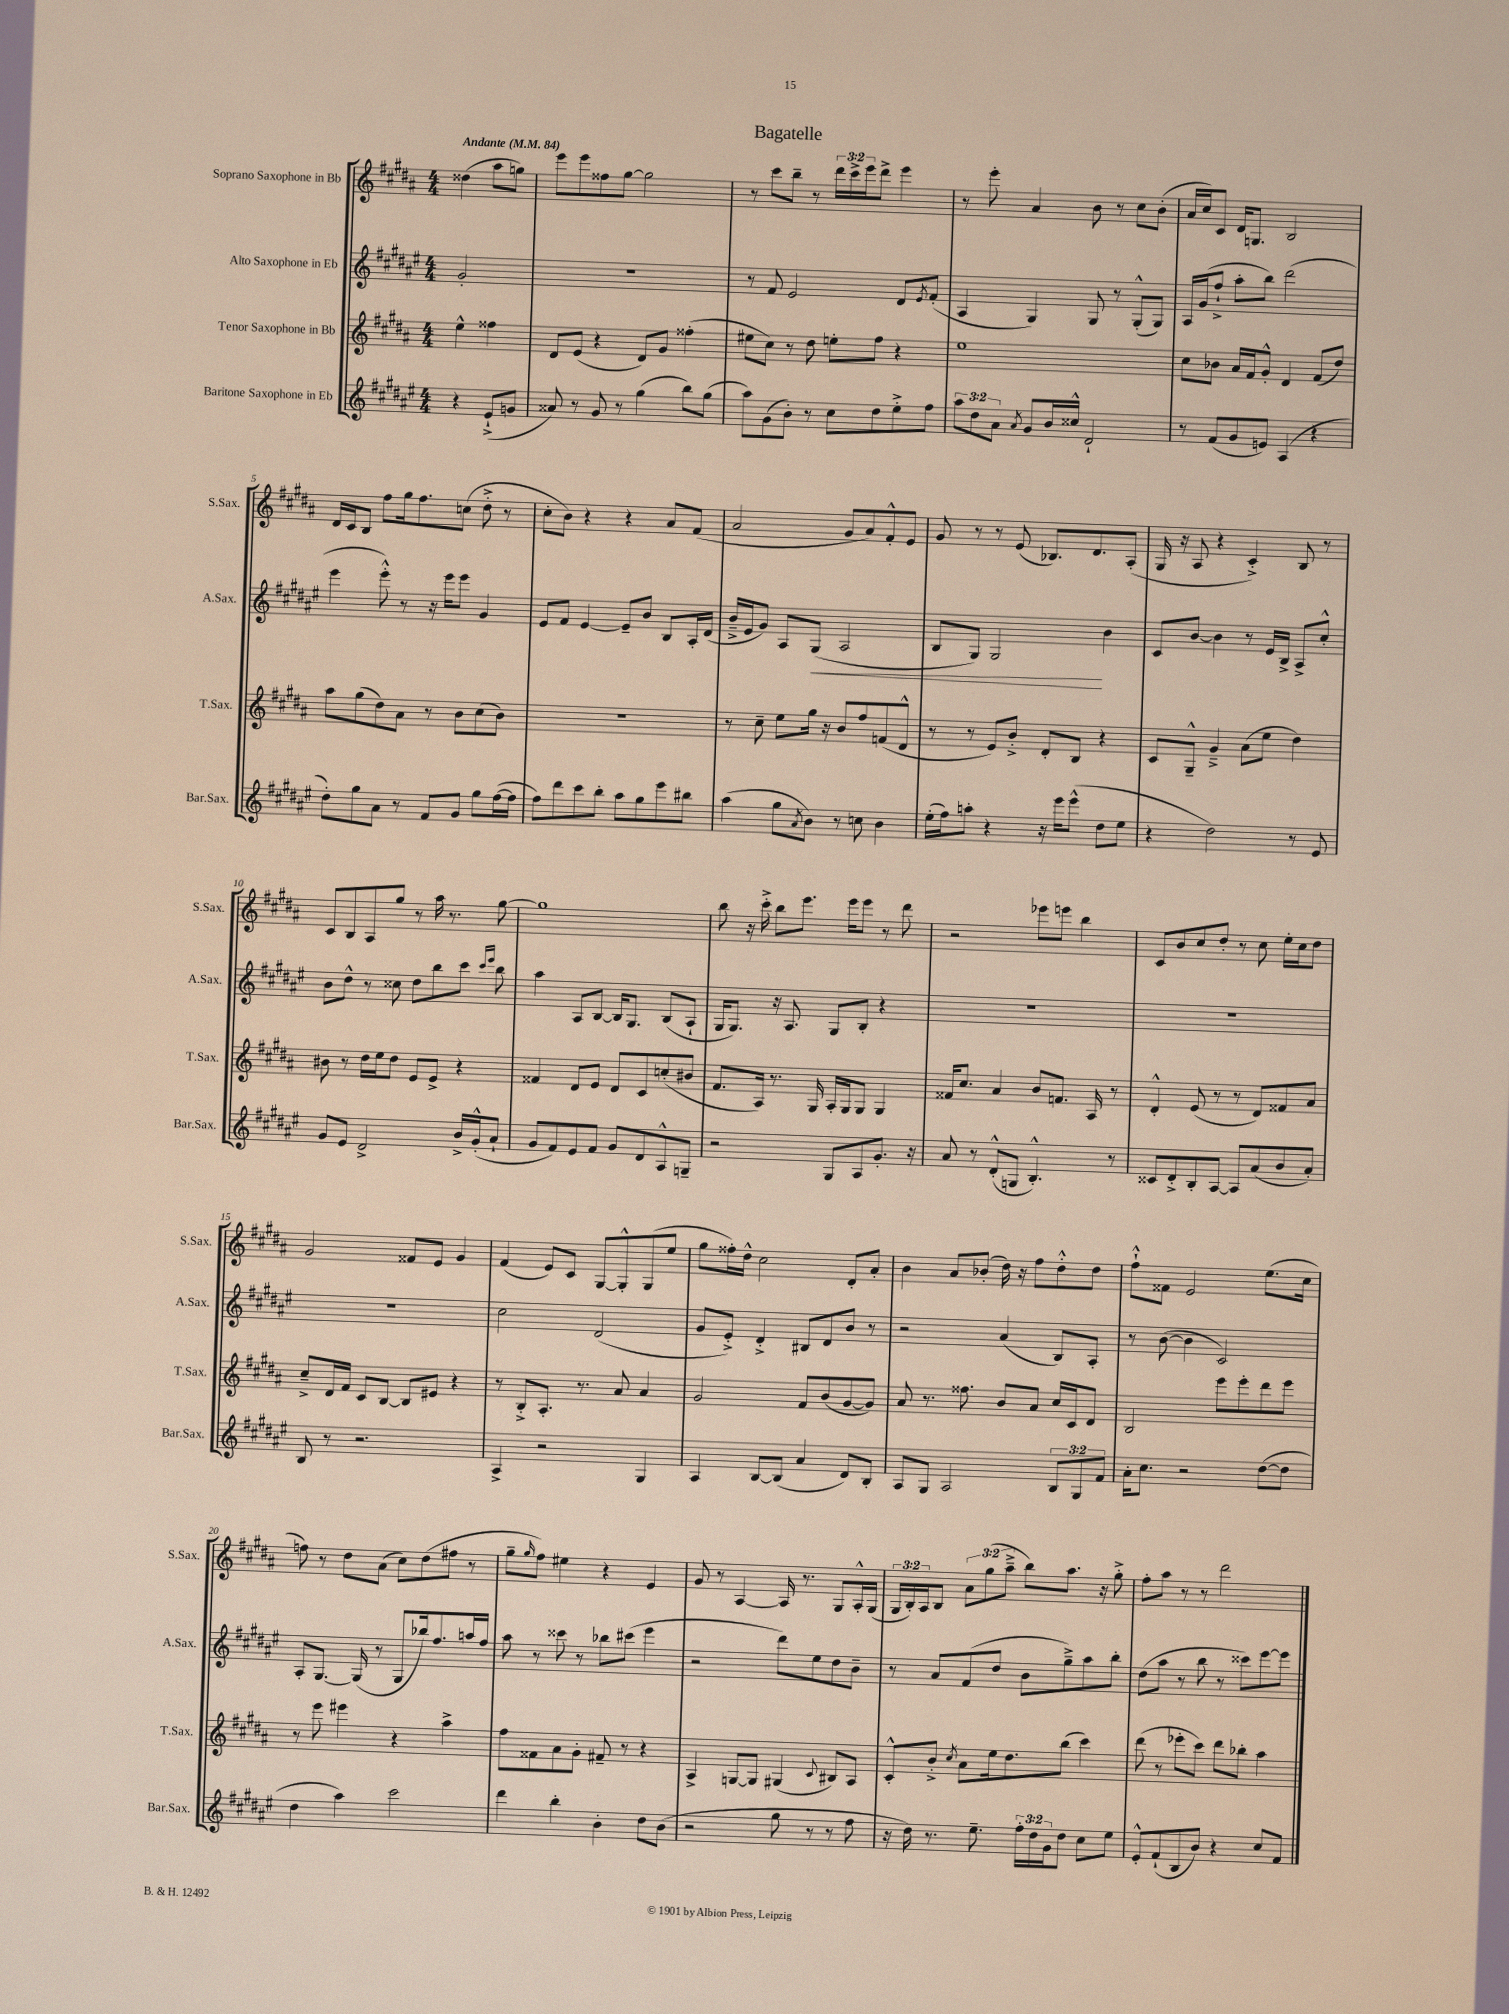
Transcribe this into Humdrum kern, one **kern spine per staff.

**kern	**kern	**kern	**kern
*staff4	*staff3	*staff2	*staff1
*clefG2	*clefG2	*clefG2	*clefG2
*k[f#c#g#d#a#e#]	*k[f#c#g#d#a#]	*k[f#c#g#d#a#e#]	*k[f#c#g#d#a#]
*M4/4	*M4/4	*M4/4	*M4/4
*MM84	*MM84	*MM84	*MM84
4r	4ee^^	2g#'	(4dd##
(8e#`^	4ff##	.	8aa#
8g	.	.	8gg)
=	=	=	=
8a##)	8d#	1r	8eee
8r	(8e	.	8eee
8g#	4r	.	8ff##
8r	.	.	[8gg#
(4gg#	8d#)	.	2gg#]
.	8g#	.	.
8bb)	(4ff##'	.	.
(8gg#	.	.	.
=	=	=	=
8aa#)	8ee#	8r	8r
(8g#	8cc#)	8f#	8ccc#
8b')	8r	2e#	8bb~
8r	8dd#	.	8r
8cc#	8ee'	.	24ddd#
.	.	.	24ccc#^
.	.	.	24eee
8dd#	8ff#	.	8ddd#^
8ee#'^	4r	8d#	4eee
.	.	8qe#	.
8ff#	.	(8f#'	.
=	=	=	=
12aa#	1ee	4A#	8r
12dd#	.	.	.
.	.	.	8eee'
12a#	.	.	.
8qa#	.	.	.
8g#	.	4G#)	4a#
16b	.	.	.
16cc##^^	.	.	.
2d#`	.	8G#	8b
.	.	8r	8r
.	.	(8G#'^^	8cc#
.	.	8G#)	(8b'
=	=	=	=
8r	8cc#	16A#	16a#
.	.	(16g#	16cc#)
(8f#	8b-	8ff#`^	8c#
8g#	16a#	8aa#'	16d#
.	16f#	.	8.G
8e)	8g#'^^	8bb)	.
(4A#	4d#	(2ddd#	2B
4r	(8f#	.	.
.	8dd#)	.	.
=	=	=	=
8dd#')	8aa#	4eee#	16d#
.	.	.	16c#
8gg#	(8gg#	.	8B
8a#	8dd#)	8eee#'^^)	8ff#
8r	8a#	8r	16gg#
.	.	.	8.ff#
8f#	8r	16r	.
.	.	16eee#	.
8g#	8b	8eee#	(8cc
8gg#	(8cc#	4g#	8dd#'^
([16ff#	8b)	.	8r
16ff#]	.	.	.
=	=	=	=
8ff#)	1r	8e#	8cc#'
8ddd#	.	8f#	8b)
8ccc#	.	[4e#	4r
8bb'	.	.	.
8aa#	.	8e#~]	4r
8gg#	.	8b	.
8eee#	.	8B	8a#
8bb#	.	16A#'	(8f#
.	.	(16d#	.
=	=	=	=
(4aa#	8r	16b~^	2a#
.	.	16e#	.
.	8cc#~	8g#)	.
8gg#	8ee	8A#	.
8qa#	.	.	.
8b)	16gg#	(8G#	.
.	16r	.	.
8r	8b	2A#	8g#
8cc	8ff#	.	8a#)
4b	(8f	.	8f#'^^
.	8d#^^	.	8e
=	=	=	=
(16ee#'	8r	8B	8g#
16ff#)	.	.	.
8aa'	8r	8G#)	8r
4r	8e)	2G#	8r
.	8b'^	.	(8e
16r	8d#'	.	8.B-)
16eee#	.	.	.
(8eee#^^	8B	.	.
.	.	.	8.d#
8dd#	4r	4b	.
8ee#	.	.	(8A#'
=	=	=	=
4r	8c#	8c#	16G#
.	.	.	16r
.	8G#~^^	[8b	8A#
2dd#)	4g#~^	4b]	4r
.	(8a#	8r	4c#'^)
.	8ee	16e#	.
.	.	16B^	.
8r	4dd#)	8A#^	8B
8e#	.	8cc#'^^	8r
=	=	=	=
8g#	8b#	8b	8c#
8e#	8r	8dd#^^	8B
2d#^	16dd#	8r	8A#
.	16ee	.	.
.	8dd#	8cc##	8gg#
.	8e	8dd#	8r
.	8e^	8bb	16aa#
.	.	.	8.r
16b^	4r	8ccc#	.
(16g#'^^	.	.	.
.	.	16qqccc#	.
.	.	16qqeee#	.
8a#`	.	8bb	[8gg#
=	=	=	=
8g#	4f##	4aa#	1gg#]
8f#)	.	.	.
8e#	8d#	8A#	.
8f#	8e	[8B	.
8g#	8d#	16B]	.
.	.	8.G#	.
8d#	8c#	.	.
8A#^^	(8cc'	(8B	.
8G~	8b#	8A#`	.
=	=	=	=
2r	8.f#	16G#	8bb
.	.	8.G#)	.
.	.	.	16r
.	16A#)	.	16ccc#'^
.	8.r	16r	8bb
.	.	8.A#	.
.	.	.	8.eee
.	16G#	.	.
8G#	16A#'	8G#	.
.	16G#	.	16eee
8A#	8G#	8B'	8eee
8.g#'	4G#	4r	8r
.	.	.	8ddd#
16r	.	.	.
=	=	=	=
8a#	16f##	1r	2r
.	8.cc#	.	.
8r	.	.	.
(8d#'^^	4a#	.	.
8G	.	.	.
4.B'^^)	8b	.	8eee-
.	8.f	.	8eee
.	.	.	4bb
.	16A#	.	.
8r	8r	.	.
=	=	=	=
8c##	4d#'^^	1r	8c#
8d#'^	.	.	8b
8B'	(8e	.	8cc#
[8A#	8r	.	8dd#'
8A#]	8r	.	8r
(8a#	8d#)	.	8cc#
8b	8f##	.	16ee'
.	.	.	16cc#
8a#')	8a#	.	8dd#
=	=	=	=
8B	8cc#~^	1r	2g#
8r	16d#	.	.
.	16f#	.	.
2.r	8c#	.	.
.	[8B	.	.
.	8B]	.	8f##
.	8e#	.	8e
.	4r	.	4g#
=	=	=	=
4A#^	8r	2cc#	(4f#
.	8B'^	.	.
2r	8.A#'	.	8e)
.	.	.	8c#
.	8.r	.	.
.	.	(2d#	[8G#
.	8a#	.	8G#'^^]
4G#	4a#	.	(8G#
.	.	.	8ee
=	=	=	=
4A#	2g#	8g#	8gg#
.	.	8e#'^)	16ff##')
.	.	.	16dd#^^
[8B	.	4d#'^	2cc#
(8B]	.	.	.
4a#	8f#	8B#	.
.	(8b	8d#	.
8d#)	[8g#	8b	8d#'
8B'	8g#])	8r	8a#'
=	=	=	=
8A#	8a#	2r	4b
8G#	8.r	.	.
2A#	.	.	8a#
.	8.ff##	.	.
.	.	.	(8b-'
.	8b	(4a#	16dd#)
.	.	.	16r
.	8a#	.	8ff#
12B	16cc#	8B)	8dd#'^^
.	16c#	.	.
12G#	.	.	.
.	8d#	8A#'	8dd#
12f#	.	.	.
=	=	=	=
16a#'	2B	8r	8ff#`^^
8.cc#	.	.	.
.	.	([8b	8f##
2r	.	4b]	2e
.	8eee	2c#)	.
.	8eee'	.	.
([8dd#	8ddd#	.	(8.ee
8dd#]	8eee	.	.
.	.	.	16cc#
=	=	=	=
4dd#	8r	8A#'	8ff)
.	8eee	[8.G#	8r
4aa#)	4eee#	.	8dd#
.	.	(16G#]	.
.	.	8r	(8a#
2ccc#	4r	8G#	8cc#)
.	.	16bb-)	(8dd#
.	.	8.ff#	.
.	4aa#^	.	8ff#
.	.	16aa	8r
.	.	16ff#	.
=	=	=	=
4ddd#	8ff#	8aa#	8gg#~
.	.	.	16qqgg#
.	8f##	8r	8ff#)
4bb'	8a#	8ccc##	4ee#
.	8g#'	8r	.
4b'	8f#~	8bb-	4r
.	8r	(8ccc#	.
8dd#	4r	4eee#	4e
(8b	.	.	.
=	=	=	=
2r	4A#^	2r	8g#
.	.	.	8r
.	[8G	.	[4A#
.	8G]	.	.
8gg#	(4G#	8ddd#)	16A#]
.	.	.	8.r
8r	.	8ee#	.
.	8qqc#	.	.
8r	8B#)	8dd#	8G#
8ff#	8A#	8b~	16A#'^^
.	.	.	(16G#
=	=	=	=
16r	8c#'^^	8r	24G#
.	.	.	24B')
16dd#)	.	.	.
.	.	.	24A#
8.r	8b'^	8a#	8B
.	8qcc#	.	.
.	8a#	(8f#	12a#
8.ee#~	.	.	.
.	.	.	(12gg#
.	16ee	8dd#	.
.	.	.	12aa#~^
.	8.dd#	.	.
24ff#'	.	8b	8bb)
24dd#	.	.	.
24g#	.	.	.
8dd#	(8bb	8gg#~^)	8.aa#
8cc#	4ccc#)	8aa#	.
.	.	.	16r
8ee#	.	8bb'	8gg#'^
=	=	=	=
8e#'^^	(8ddd#	(8dd#	8ff#'
(8f#`	8r	8aa#	8aa#
8B	8eee-'	8r	8r
8b)	8ccc#)	8bb	8r
4r	8ddd#	8r	2ddd#
.	8bb-'	8ccc##)	.
8cc#	4aa#	[8eee#	.
8f#	.	8eee#]	.
==	==	==	==
*-	*-	*-	*-
